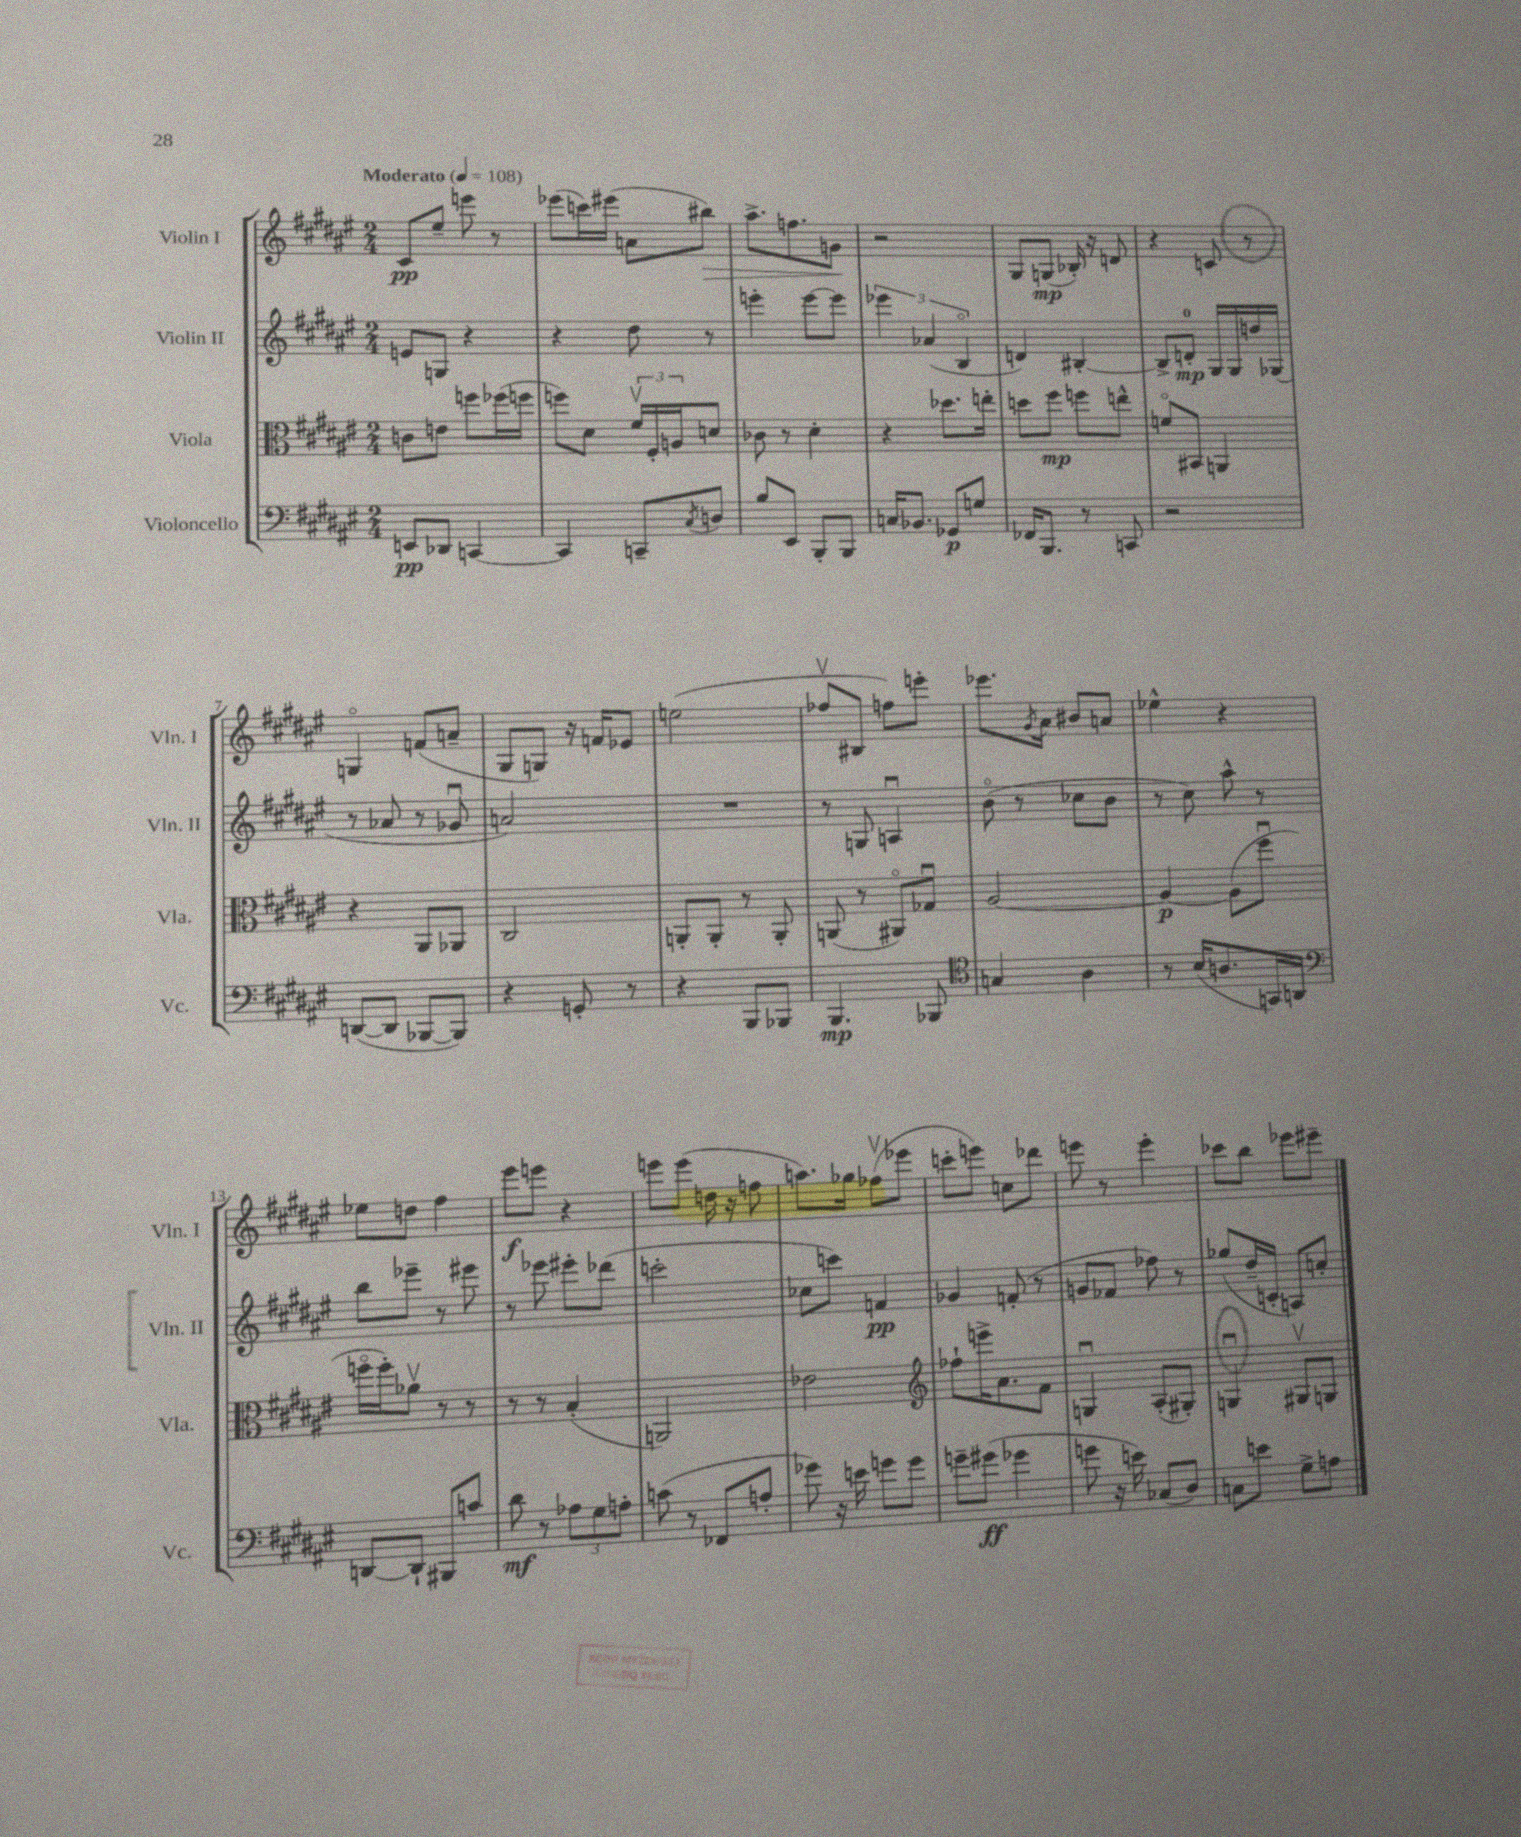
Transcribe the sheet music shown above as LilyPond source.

<<
\new StaffGroup <<
\new Staff = "s0" \with { instrumentName = "Violin I" shortInstrumentName = "Vln. I" } {
    \clef treble \key fis \major \numericTimeSignature \time 2/4 \tempo "Moderato" 4 = 108
    cis'8\pp eis''8-- e'''8 r8 |
    ees'''8( c'''16) eis'''16( a'8 bis''8\>) |
    ais''8.-> f''8. g'8\! |
    r2 |
    gis8 g8\mp( bes16-.) r16 d'8 |
    r4 c'8 r8 |
    g4\flageolet f'8( a'8-- |
    gis8 g8) r16 f'16 ees'8 |
    e''2( |
    fes''8\upbow bis8 f''8) e'''8-. |
    ees'''8. \acciaccatura { gis'8 } ais'16 bis'8 a'8 |
    ees''4-^ r4 |
    ees''8 d''8 fis''4 |
    eis'''8\f e'''8 r4 |
    e'''8 e'''8( d''16 r16 f''8 |
    a''8.) ges''16 fes''8\upbow( ees'''8 |
    c'''8-. e'''8) c''8 des'''8 |
    e'''8 r8 e'''4-. |
    ces'''8 b''8 ees'''8 eis'''8-- \bar "|." |
}
\new Staff = "s1" \with { instrumentName = "Violin II" shortInstrumentName = "Vln. II" } {
    \clef treble \key fis \major \numericTimeSignature \time 2/4
    e'8 g8 r4 |
    r4 dis''8 r8 |
    e'''4-. e'''8~ e'''8 |
    \tuplet 3/2 { ees'''4 aes'4( b4\flageolet } |
    d'4) bis4~-. |
    bis8-> d'8-0-.\mp gis16 gis16 d''16 ges16( |
    r8 aes'8 r8 ges'8\downbow |
    a'2) |
    R2 |
    r8 g8 a4\downbow |
    b'8\flageolet( r8 ces''8 b'8 |
    r8 cis''8) ais''8-^ r8 |
    b''8 ees'''8-- r8 eis'''8 |
    r8 ees'''8 eis'''8-. des'''8( |
    c'''2-. |
    ces''8 c'''8) f'4\pp |
    ges'4 f'8-.( r8 |
    g'8 fes'8 fes''8) r8 |
    ges''8( dis''16-- c'16-. a8) c''8-. \bar "|." |
}
\new Staff = "s2" \with { instrumentName = "Viola" shortInstrumentName = "Vla." } {
    \clef alto \key fis \major \numericTimeSignature \time 2/4
    c'8 e'8 f''8 fes''16( f''16 |
    f''8) dis'8 \tuplet 3/2 { fis'16\upbow fis16-. a16 } d'8 |
    ces'8 r8 dis'4-. |
    r4 des''8. e''16-. |
    d''8 fis''8\mp f''8 e''8-^ |
    f'8\flageolet bis,8 a,4 |
    r4 ais,8 aes,8 |
    cis2 |
    a,8-. a,8-. r8 a,8-. |
    a,8( r8 ais,8\flageolet) ges8\downbow |
    ais2~ |
    ais4~\p ais8( fis''8\downbow |
    f''16\flageolet f''16-.) aes'8\upbow r8 r8 |
    r8 r8 b4-.( |
    a,2) |
    ees'2 |
    \clef treble fes''8-! e'''16-> ais'8. fis'8 |
    g4\downbow ais8-.( gis8-.) |
    g4\downbow gis8\upbow g8 \bar "|." |
}
\new Staff = "s3" \with { instrumentName = "Violoncello" shortInstrumentName = "Vc." } {
    \clef bass \key fis \major \numericTimeSignature \time 2/4
    e,8\pp des,8 c,4~ |
    c,4 c,8-- \acciaccatura { cis8 } d8 |
    b8 eis,8 b,,8-. b,,8 |
    c16 bes,8. ges,8\p g8 |
    fes,16 b,,8. r8 c,8 |
    r2 |
    d,8~( d,8 bes,,8~ bes,,8) |
    r4 g,8-. r8 |
    r4 b,,8 bes,,8 |
    b,,4.\mp bes,,8 |
    \clef tenor g4 ais4 |
    r8 b16( a8. g,16) a,16 |
    \clef bass d,8~ d,8-! bis,,8 c'8 |
    dis'8\mf r8 \tuplet 3/2 { aes8 gis8 a8-. } |
    c'8( r8 fes,8 a8-. |
    ges'8) r16 e'16 g'8 g'8 |
    g'8-- gis'8\ff( ges'4 |
    g'8 r16 e'16) ces8( dis8) |
    c8 e'8 gis8-> a8 \bar "|." |
}
>>
>>
